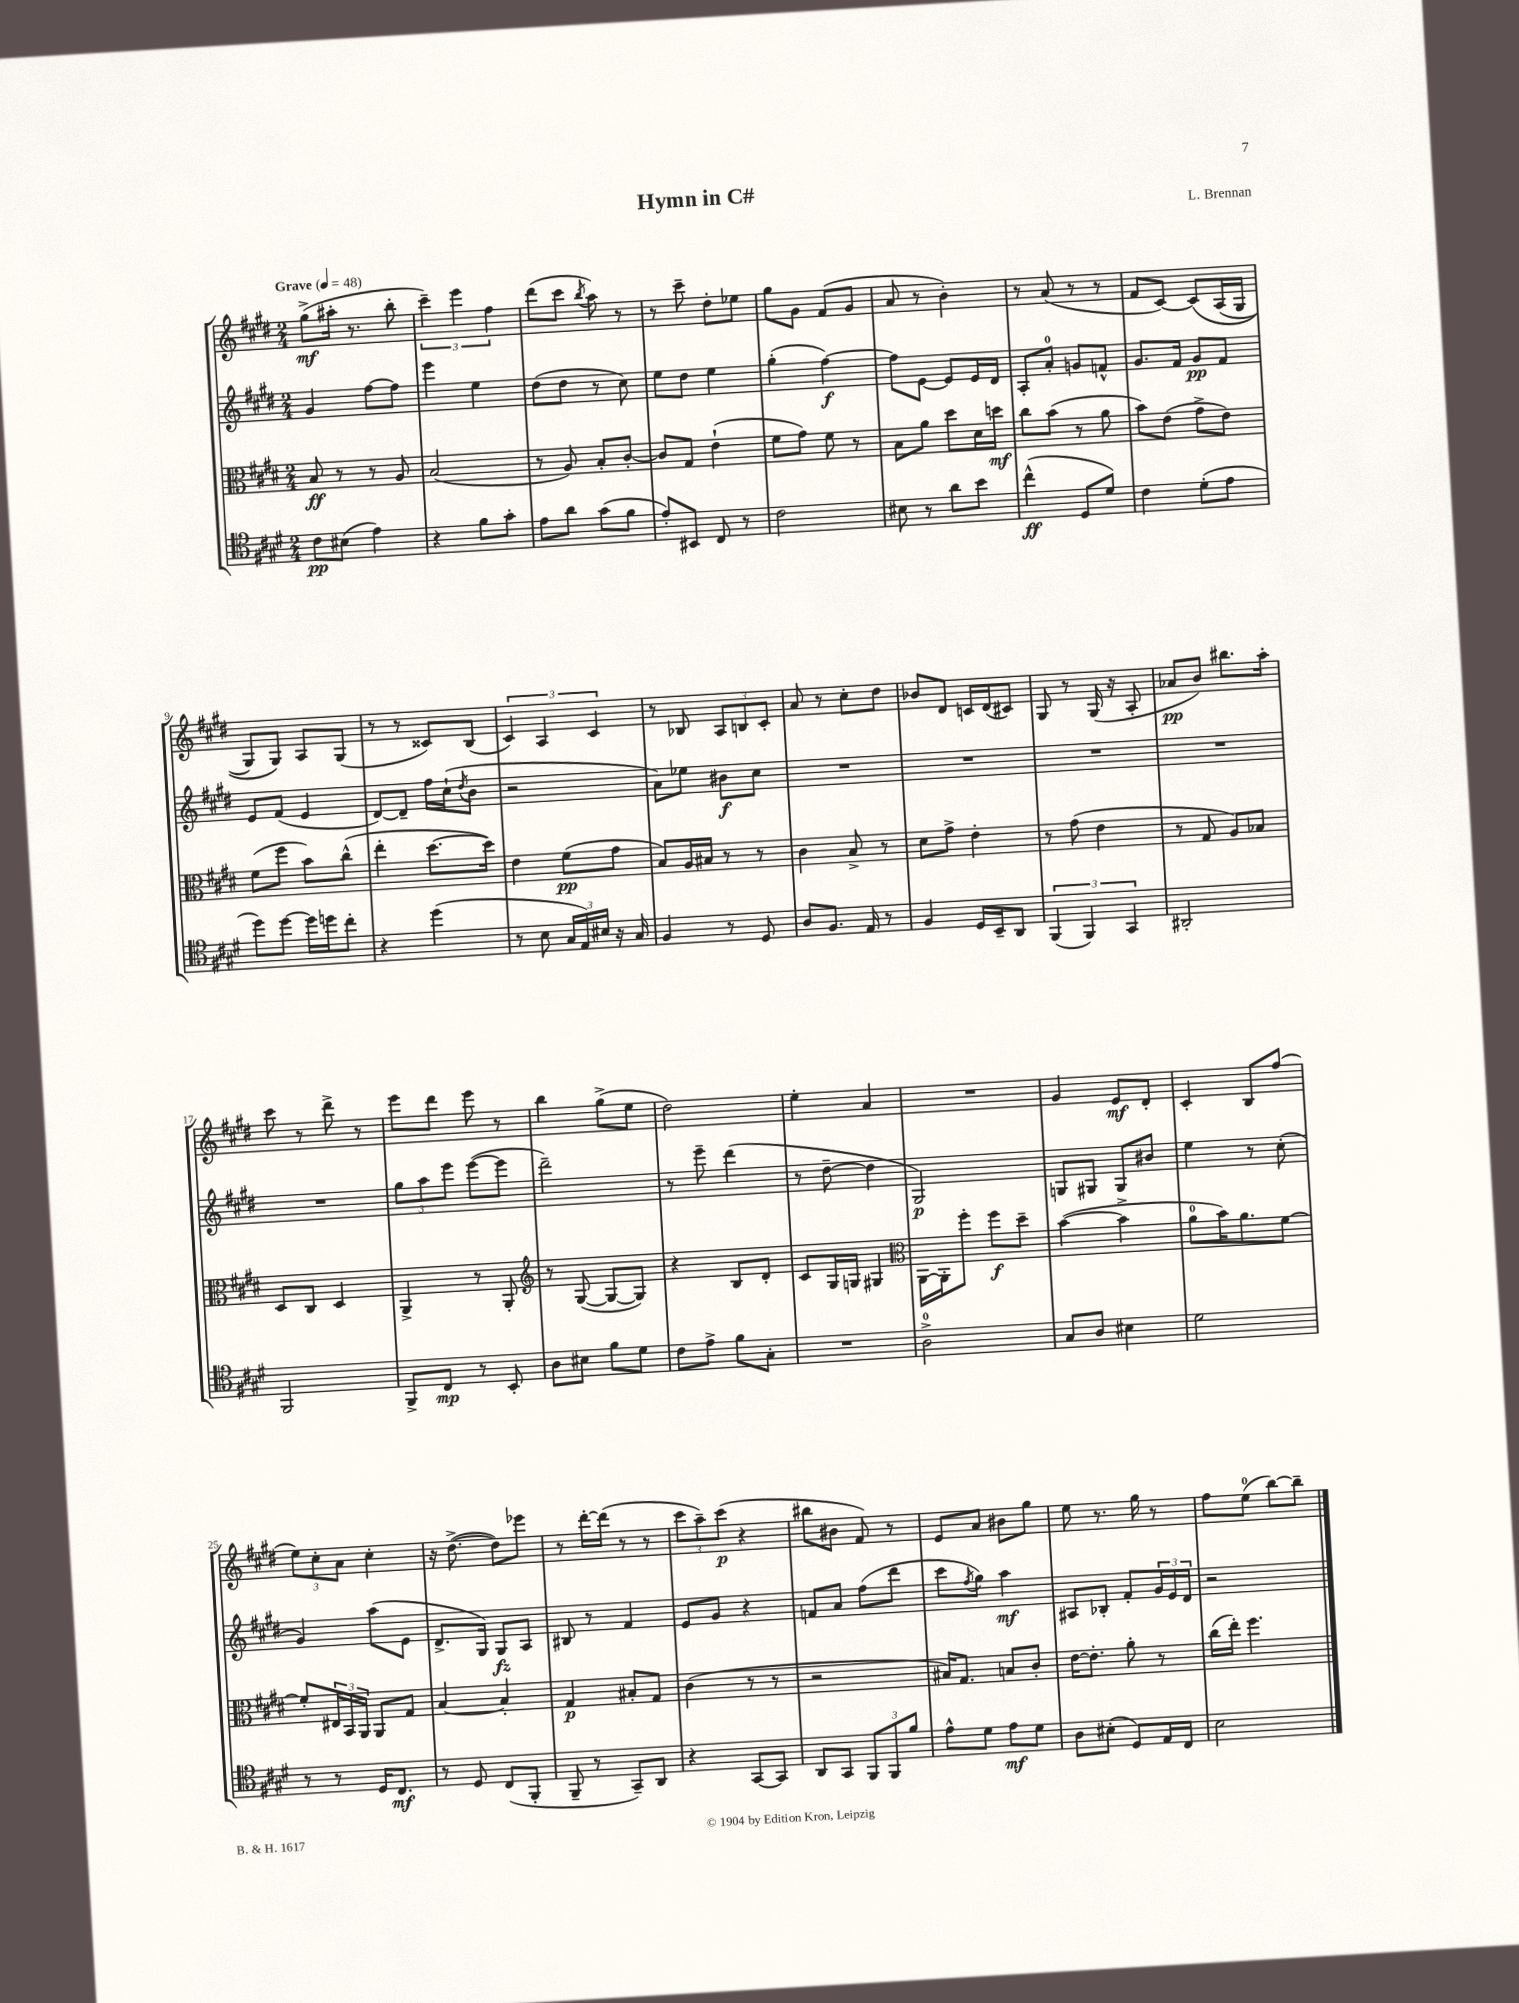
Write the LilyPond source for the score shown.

\header { title = "Hymn in C#" composer = "L. Brennan" }
<<
\new StaffGroup <<
\new Staff = "s0" {
    \clef treble \key e \major \numericTimeSignature \time 2/4 \tempo "Grave" 4 = 48
    gis''8->\mf( ais''16-. r8. b''8-. |
    \tuplet 3/2 { cis'''4--) e'''4 fis''4 } |
    dis'''8( cis'''8 \acciaccatura { b''8 } a''8) r8 |
    r8 cis'''8-- dis''8-. ees''8 |
    gis''8 gis'8 fis'8( gis'8 |
    a'8 r8 b'4-.) |
    r8 a'8( r8 r8 |
    fis'8 cis'8~) cis'8\( a16( gis16 |
    gis8) gis8\) a8 gis8( |
    r8 r8 cisis'8) b8( |
    \tuplet 3/2 { cis'4) a4 cis'4 } |
    r8 bes8 \tuplet 3/2 { a8 b8 cis'8-. } |
    a'8 r8 cis''8-. dis''8 |
    bes'8 dis'8 c'16 dis'16( cis'8) |
    gis8 r8 gis16( r16 a8-. |
    aes'8\pp b'8) bis''8. a''16-. |
    cis'''8 r8 dis'''8-> r8 |
    e'''8 dis'''8 e'''8 r8 |
    b''4 gis''8->( e''8 |
    dis''2) |
    e''4-. a'4 |
    R2 |
    gis'4 e'8\mf dis'8-. |
    cis'4-. b8 fis''8( |
    \tuplet 3/2 { e''8) cis''8-. a'8 } cis''4-. |
    r16 dis''8.~->( dis''8) ees'''8 |
    r8 dis'''16~-. dis'''16( r8 r8 |
    \tuplet 3/2 { cis'''8 a''8--) cis'''8\p( } r4 |
    bis''8 bis'8 fis'8) r8 |
    e'8 a'8 bis'8 gis''8 |
    e''8 r8. gis''16 r8 |
    fis''8 e''8-0( b''8~) b''8-- \bar "|." |
}
\new Staff = "s1" {
    \clef treble \key e \major \numericTimeSignature \time 2/4
    gis'4 fis''8~ fis''8 |
    e'''4 e''4 |
    dis''8( dis''8 r8 cis''8) |
    e''8 dis''8 e''4 |
    gis''4-.( fis''4~\f) |
    fis''8 e'8~ e'8 e'16 dis'16 |
    a8-. a'8-0-. g'8 f'8-^ |
    gis'8. fis'16 gis'8\pp fis'8 |
    e'8 fis'8( e'4 |
    dis'8~) dis'8-- fis''16 cis''16-!( \acciaccatura { dis''8 } b'8 |
    r2 |
    a'8) ees''8 bis'8\f cis''8 |
    R2 |
    R2 |
    R2 |
    R2 |
    R2 |
    \tuplet 3/2 { gis''8 a''8 e'''8 } e'''8~( e'''8 |
    dis'''2--) |
    r8 e'''8-- dis'''4( |
    r8 dis''8~-- dis''4 |
    gis2\p) |
    g8 gis8 gis8 bis'8 |
    e''4 r8 cis''8-.( |
    gis'4) a''8( e'8 |
    dis'8.-> gis16) gis8\fz a8 |
    bis8 r8 fis'4 |
    e'8 gis'8 r4 |
    f'8 a'8 fis''8( dis'''8 |
    cis'''8 \acciaccatura { fis''8 } gis''8) a''4\mf |
    ais8 bes8-. fis'8-. \tuplet 3/2 { gis'16 e'16 dis'16 } |
    r2 \bar "|." |
}
\new Staff = "s2" {
    \clef alto \key e \major \numericTimeSignature \time 2/4
    b8\ff r8 r8 a8 |
    b2( |
    r8 a8) b8-. cis'8~-. |
    cis'8 gis8 e'4-!( |
    fis'8 gis'8) fis'8 r8 |
    b8 a'8 dis''8 dis'16 d''16\mf |
    cis''8 b'8( r8 a'8 |
    b'8) e'8( gis'8-> e'8) |
    fis'8( fis''8 b'8) cis''8-^( |
    e''4-. dis''8.~ dis''16) |
    e'4 fis'8\pp( gis'8 |
    b8) a16 bis16 r8 r8 |
    cis'4 b8-> r8 |
    dis'8 gis'8-> e'4-. |
    r8 gis'8( e'4 |
    r8 gis8 a8) bes8 |
    dis8 cis8 dis4 |
    a,4-> r8 a,8-. |
    \clef treble r8 gis8~( gis8~ gis8) |
    r4 b8 dis'8-. |
    cis'8 gis16 g16 gis4 |
    \clef alto a,16~ a,16-. fis''8-. fis''8\f dis''8-- |
    b'4~( b'4-> |
    a'8-0 b'16) a'8. fis'8~ |
    fis'8-. \tuplet 3/2 { eis16 b,16 a,16 } a,8 gis8 |
    b4~ b4-. |
    gis4\p bis8-. gis8 |
    cis'4( r8 r8 |
    r2 |
    bis16) gis8. b8 cis'8-. |
    e'16~ e'8.-. a'8-. r8 |
    cis''16( e''16-.) fis''4. \bar "|." |
}
\new Staff = "s3" {
    \clef tenor \key e \major \numericTimeSignature \time 2/4
    cis'8\pp bis8( e'4) |
    r4 fis'8 gis'8-. |
    e'8 a'8 gis'8( fis'8 |
    e'8-.) bis,8 cis8 r8 |
    cis'2 |
    bis8 r8 a'8 b'8 |
    cis''4-^\ff( dis8 dis'8) |
    cis'4 dis'8-.( e'8 |
    dis''8) dis''8~ dis''16 d''16 cis''8-. |
    r4 dis''4( |
    r8 b8 \tuplet 3/2 { gis16 e16) bis16 } r16 gis16 |
    fis4 r8 dis8 |
    a8 fis8. e16 r8 |
    fis4 dis16 b,16-- a,8 |
    \tuplet 3/2 { fis,4( fis,4) gis,4 } |
    ais,2-. |
    fis,2 |
    fis,8-> cis8\mp r8 b,8-. |
    a8 bis8 fis'8 dis'8 |
    cis'8 e'8-> fis'8 gis8-. |
    R2 |
    a2-0-> |
    gis8 a8 bis4 |
    dis'2 |
    r8 r8 dis16 cis8.\mf |
    r8 dis8 cis8( fis,8-. |
    fis,8-- r8 gis,8--) a,8 |
    r4 gis,8~ gis,8 |
    a,8 gis,8 \tuplet 3/2 { fis,8 fis,8 fis'8 } |
    e'8-^ dis'8 e'8\mf dis'8 |
    a8 bis8-.( dis8) e16 cis16 |
    b2 \bar "|." |
}
>>
>>
